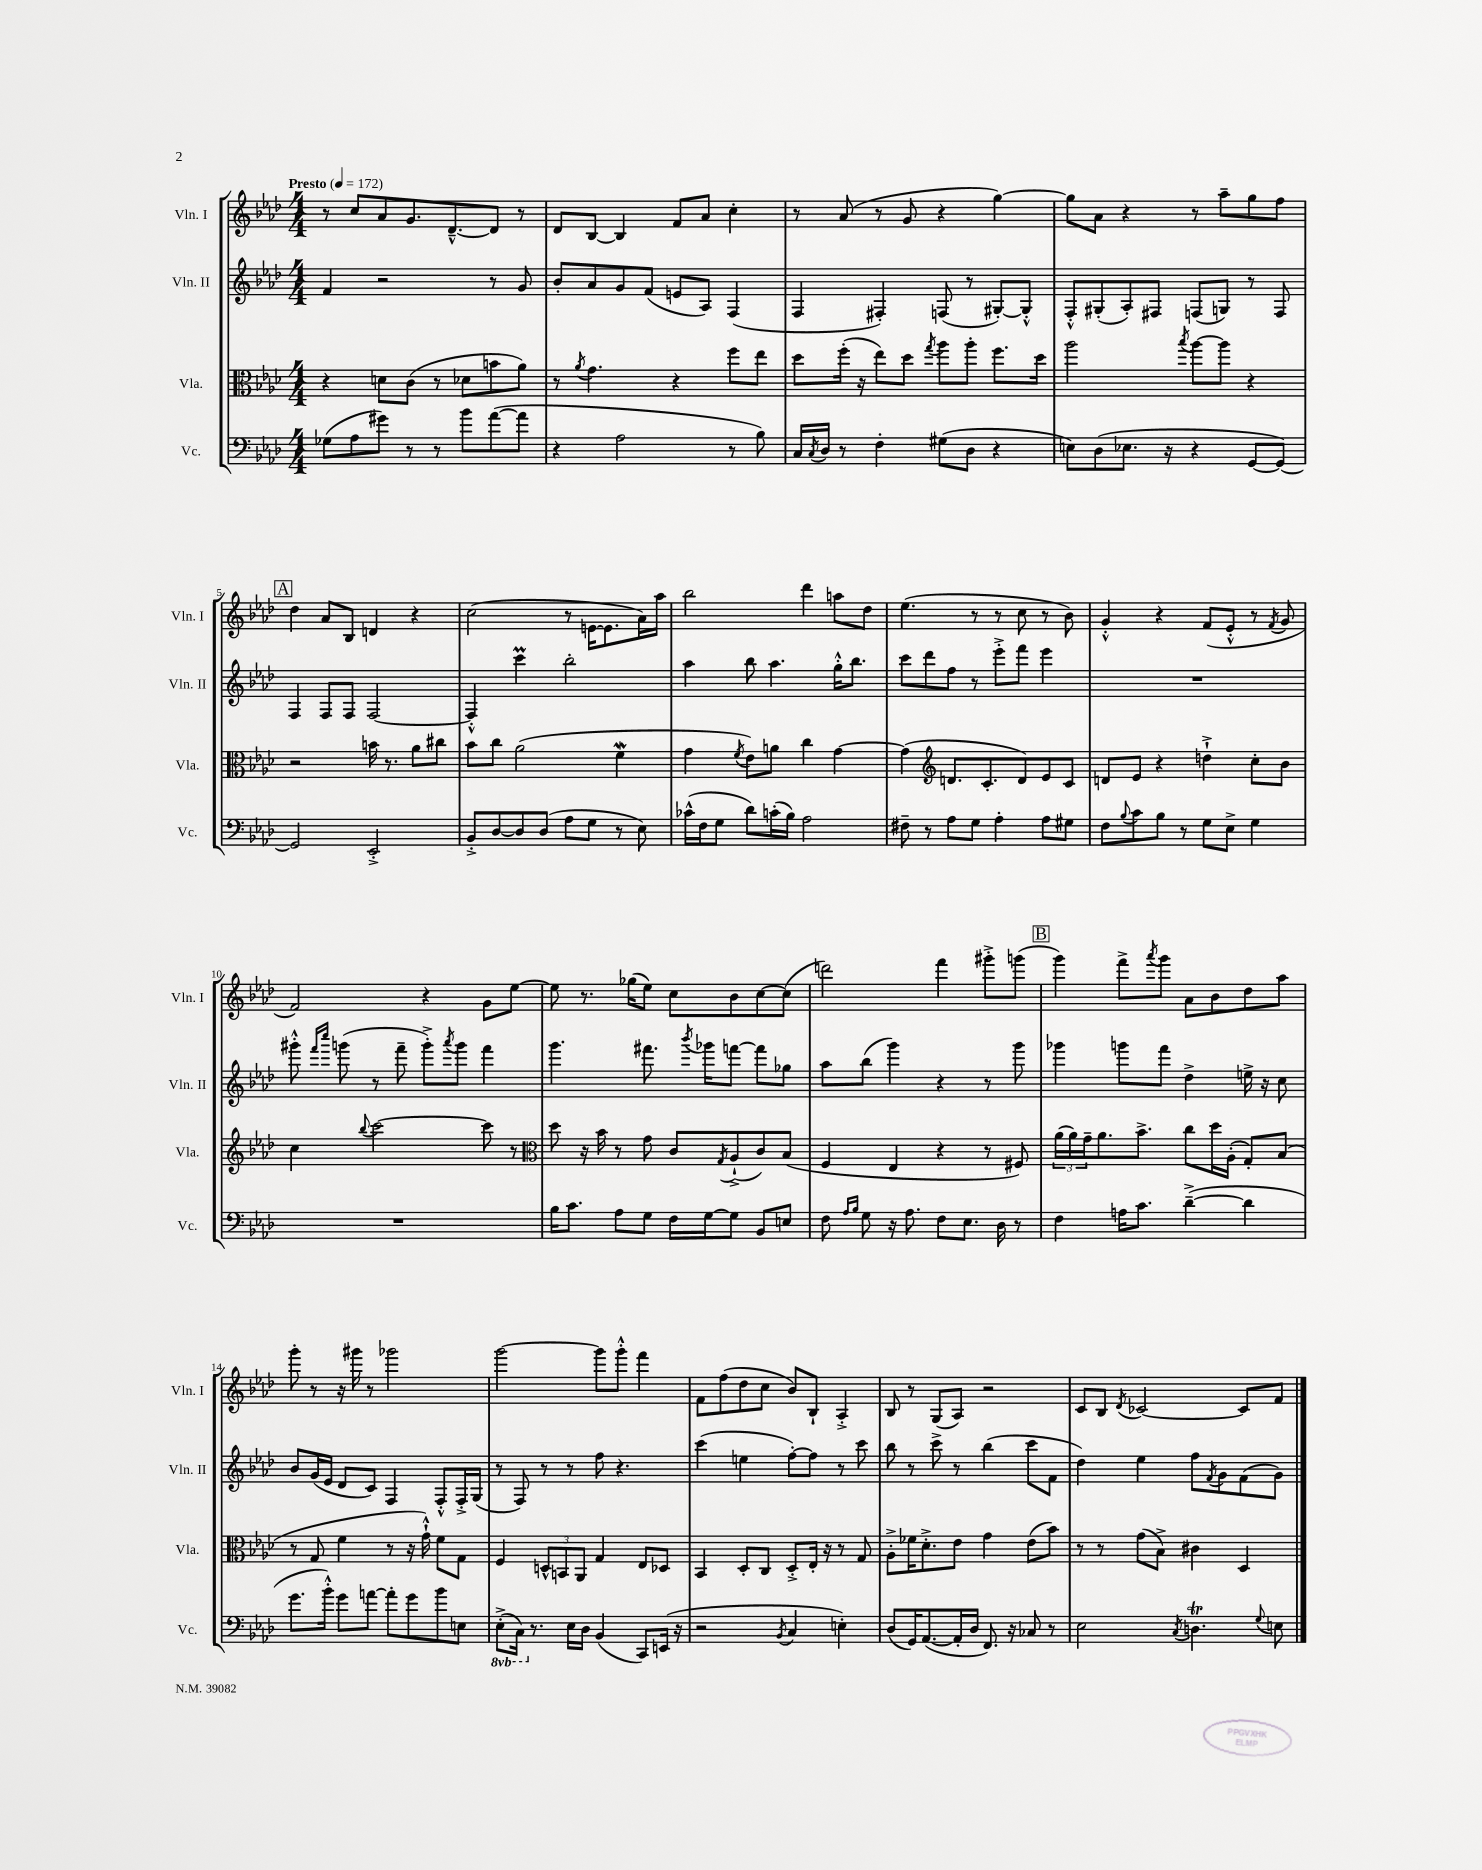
<<
\new StaffGroup <<
\new Staff = "s0" \with { instrumentName = "Vln. I" shortInstrumentName = "Vln. I" } {
    \clef treble \key aes \major \numericTimeSignature \time 4/4 \tempo "Presto" 4 = 172
    r8 c''8 aes'8 g'8. des'8.~---^ des'8 r8 |
    des'8 bes8~ bes4 f'8 aes'8 c''4-. |
    r8 aes'8( r8 g'8 r4 g''4~) |
    g''8 aes'8 r4 r8 aes''8-- g''8 f''8 |
    \mark \markup { \box "A" } des''4 aes'8 bes8 d'4 r4 |
    c''2( r8 e'16~ e'8. aes'16) aes''16 |
    bes''2 des'''4 a''8 des''8 |
    ees''4.( r8 r8 c''8 r8 bes'8) |
    g'4-.-^ r4 f'8( ees'8-.-^ r8 \acciaccatura { f'8 } g'8 |
    f'2) r4 g'8 ees''8~ |
    ees''8 r8. ges''16( ees''8) c''8 bes'8 c''8~ c''8( |
    d'''2) f'''4 gis'''8-.-> g'''8( |
    \mark \markup { \box "B" } g'''4) f'''8-> \acciaccatura { aes'''8 } g'''8 aes'8 bes'8 des''8 aes''8 |
    g'''8-. r8 r16 gis'''16 r8 ges'''2 |
    g'''2~ g'''8 g'''8-.-^ f'''4 |
    f'8 f''8( des''8 c''8 bes'8) bes8-! aes4-.-> |
    bes8 r8 g8( aes8) r2 |
    c'8 bes8 \acciaccatura { des'8 } ces'2~ ces'8 f'8 \bar "|." |
}
\new Staff = "s1" \with { instrumentName = "Vln. II" shortInstrumentName = "Vln. II" } {
    \clef treble \key aes \major \numericTimeSignature \time 4/4
    f'4 r2 r8 g'8 |
    bes'8-. aes'8 g'8 f'8( e'8 aes8) f4( |
    f4 fis4-.) f8( r8 gis8~-.) gis8-.-^ |
    f8-.-^ gis8-.( aes8-.) fis8 f8( g8) r8 f8 |
    \mark \markup { \box "A" } f4 f8 f8 f2~ |
    f4-.-^ c'''4\prall bes''2-. |
    aes''4 bes''8 aes''4. g''16-.-^ bes''8. |
    c'''8 des'''8 f''8 r8 ees'''8-.-> f'''8 ees'''4 |
    R1 |
    gis'''8-.-^ \grace { f'''16 c''''16 } g'''8( r8 f'''8-- g'''8-.->) \acciaccatura { aes'''8 } g'''8 f'''4 |
    g'''4. fis'''8. \acciaccatura { bes'''8 } ges'''16 f'''8~ f'''8 ges''8 |
    aes''8 bes''8( g'''4) r4 r8 g'''8 |
    \mark \markup { \box "B" } ges'''4 g'''8 f'''8 des''4-> e''16-> r16 c''8 |
    bes'8 g'16( ees'16 des'8 c'8) f4 f8-.-^ f16-.-> g16( |
    r8 f8) r8 r8 f''8 r4. |
    c'''4( e''4 f''8~-.) f''8 r8 c'''8 |
    bes''8 r8 c'''8-> r8 bes''4( c'''8 f'8 |
    des''4) ees''4 f''8 \acciaccatura { f'8 } g'8 f'8( g'8) \bar "|." |
}
\new Staff = "s2" \with { instrumentName = "Vla." shortInstrumentName = "Vla." } {
    \clef alto \key aes \major \numericTimeSignature \time 4/4
    r4 d'8 c'8( r8 des'8 b'8 aes'8) |
    r8 \acciaccatura { aes'8 } g'4. r4 f''8 ees''8 |
    des''8 f''16-.( r16 ees''8) des''8 \acciaccatura { g''8 } aes''8 aes''8-. f''8. des''16 |
    aes''2 \acciaccatura { bes''8 } aes''8~ aes''8 r4 |
    \mark \markup { \box "A" } r2 b'16 r8. aes'8 cis''8 |
    bes'8 c''8 aes'2( f'4\mordent |
    g'4 \acciaccatura { f'8 } ees'8) a'8 c''4 g'4~ |
    g'4( \clef treble d'8. c'8.-. d'8) ees'8 c'8 |
    d'8 ees'8 r4 d''4-!-> c''8-. bes'8 |
    c''4 \appoggiatura { bes''8 } c'''2~ c'''8 r8 |
    \clef alto des''8 r16 bes'16 r8 g'8 c'8 \acciaccatura { g8 } aes8-!->( c'8) bes8( |
    f4 ees4 r4 r8 fis8) |
    \mark \markup { \box "B" } \tuplet 3/2 { aes'16( aes'16) g'16-- } aes'8. bes'8.-> c''8 des''16 aes16-.( g8-.) bes8( |
    r8 g8 f'4 r8 r16 g'16-!-^) f'8 g8 |
    f4 \tuplet 3/2 { d8-^ b,8 aes,8 } g4 ees8 des8 |
    bes,4 des8-. c8 des8-.-> ees16-. r16 r8 g8 |
    aes8-.-> fes'16 des'8.-.-> ees'8 g'4 ees'8( bes'8) |
    r8 r8 g'8( bes8->) cis'4 des4 \bar "|." |
}
\new Staff = "s3" \with { instrumentName = "Vc." shortInstrumentName = "Vc." } {
    \clef bass \key aes \major \numericTimeSignature \time 4/4 \set Staff.ottavationMarkups = #ottavation-simple-ordinals
    ges8( aes8 gis'8) r8 r8 bes'8 aes'8~( aes'8 |
    r4 aes2 r8 bes8) |
    c16 \acciaccatura { c8 } des16 r8 f4-. gis8( des8 r4 |
    e8) des8( ees8. r16 r4 g,8~ g,8~) |
    \mark \markup { \box "A" } g,2 ees,2-.-> |
    bes,8-.-> des8~ des8 des8( aes8 g8 r8 ees8) |
    ces'16-^( f16 g8 des'8) c'16-.( bes16) aes2 |
    fis8-- r8 aes8 g8 aes4-. aes8 gis8 |
    f8 \appoggiatura { bes8 } c'8 bes8 r8 g8 ees8-> g4 |
    R1 |
    bes16 c'8. aes8 g8 f16 g16~ g8 bes,8 e8 |
    f8 \grace { aes16 bes16 } g8 r16 aes8. f8 ees8. des16 r8 |
    \mark \markup { \box "B" } f4 a16 c'8. des'4~--->( des'4 |
    g'8. bes'16-.-^) g'8 a'8~ a'8-. g'8 bes'8 e8 |
    \ottava #-1 ees,8-.->( c,16) \ottava #0 r8. ees16 des16 bes,4( c,8) e,16( r16 |
    r2 \acciaccatura { bes,8 } c4 e4-.) |
    des8( g,16) aes,8.~( aes,16-. des16 f,8.) r16 ces8 r8 |
    ees2 \acciaccatura { c8 } d4.\trill \appoggiatura { g8 } e8 \bar "|." |
}
>>
>>
